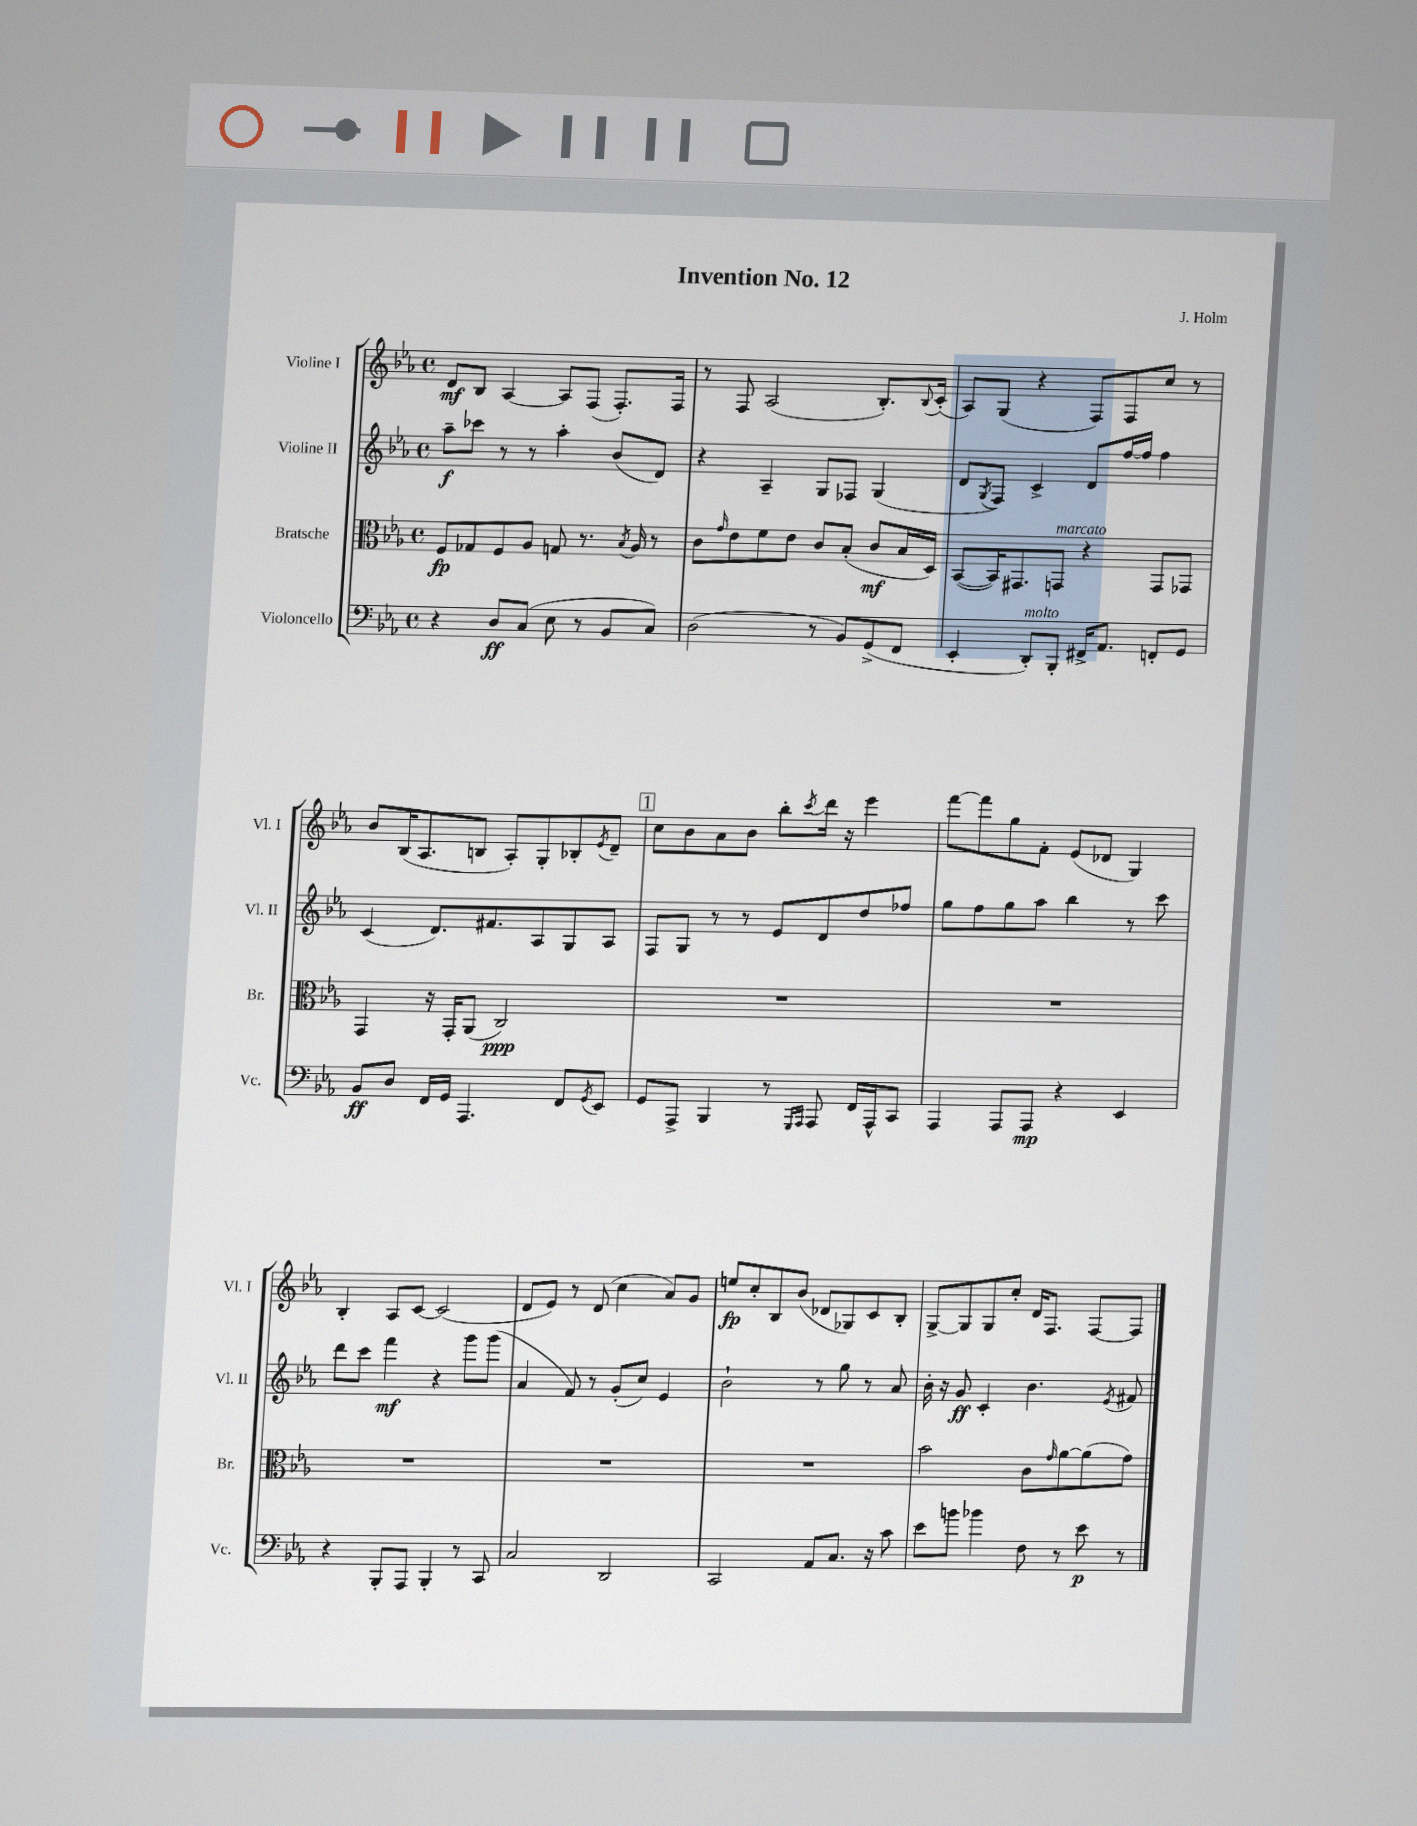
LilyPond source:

\header { title = "Invention No. 12" composer = "J. Holm" }
<<
\new StaffGroup <<
\new Staff = "s0" \with { instrumentName = "Violine I" shortInstrumentName = "Vl. I" } {
    \clef treble \key ees \major \defaultTimeSignature \time 4/4
    d'8\mf bes8 aes4~ aes8 f8( f8.-.) f16 |
    r8 f8 aes2( bes8.-.) \appoggiatura { bes8 } c'16-.( |
    aes8) g8( r4 f8) f8 c''8 r8 |
    bes'8 bes16( aes8. b8 aes8-.) g8-. bes8-. \acciaccatura { ees'8 } d'8-- |
    \mark \markup { \box "1" } c''8 bes'8 aes'8 bes'8 bes''8-. \acciaccatura { c'''8 } d'''16 r16 ees'''4 |
    f'''8~ f'''8 g''8 f'8-. ees'8( des'8 g4) |
    bes4-. aes8 c'8~ c'2( |
    d'8 ees'8) r8 d'8( c''4 aes'8) g'8 |
    e''8\fp c''8-. bes8 bes'8( des'8 ges8) c'8 bes8-. |
    g8~-> g8 g8 c''8-. d'16 f8. f8~ f8 \bar "|." |
}
\new Staff = "s1" \with { instrumentName = "Violine II" shortInstrumentName = "Vl. II" } {
    \clef treble \key ees \major \defaultTimeSignature \time 4/4
    aes''8--\f ces'''8 r8 r8 aes''4-. bes'8( d'8) |
    r4 aes4-- g8 fes8 g4( |
    d'8 \acciaccatura { g8 } f8) c'4-> d'8 f''16~ f''16 f''4 |
    c'4( d'8.) fis'8. aes8 g8 aes8 |
    \mark \markup { \box "1" } f8 g8 r8 r8 ees'8 d'8 d''8 fes''8 |
    g''8 f''8 g''8 aes''8 bes''4 r8 c'''8 |
    d'''8 c'''8 f'''4\mf r4 g'''8 g'''8( |
    aes'4 f'8) r8 g'8-.( c''8) ees'4 |
    bes'2-! r8 g''8 r8 aes'8 |
    bes'16-. r16 g'8\ff c'4-. bes'4. \acciaccatura { ees'8 } fis'8 \bar "|." |
}
\new Staff = "s2" \with { instrumentName = "Bratsche" shortInstrumentName = "Br." } {
    \clef alto \key ees \major \defaultTimeSignature \time 4/4
    f8\fp ges8 f8 aes8 g8 r8. \acciaccatura { bes8 } aes16 r8 |
    c'8 \grace { g'16 } ees'8 f'8 ees'8 c'8 bes8-.( c'8\mf bes16 d16) |
    bes,8~( bes,16) gis,8. g,8^\markup { \italic "marcato" } r4 g,8 ges,8 |
    g,4 r16 g,16-. aes,8( c2\ppp) |
    \mark \markup { \box "1" } R1 |
    R1 |
    R1 |
    R1 |
    R1 |
    bes'2 c'8 \grace { g'16 } aes'8~ aes'8( g'8) \bar "|." |
}
\new Staff = "s3" \with { instrumentName = "Violoncello" shortInstrumentName = "Vc." } {
    \clef bass \key ees \major \defaultTimeSignature \time 4/4
    r4 d8\ff c8( ees8 r8 bes,8 c8) |
    d2( r8 bes,8) g,8->( f,8 |
    ees,4-. d,8-.^\markup { \italic "molto" }) bes,,8-. fis,16-> aes,8. f,8-. g,8 |
    bes,8\ff d8 f,16 g,16 aes,,4. f,8 \acciaccatura { g,8 } ees,8 |
    \mark \markup { \box "1" } g,8 aes,,8-> bes,,4 r8 \grace { g,,16 aes,,16 } aes,,8 f,16 aes,,16-^ c,8 |
    aes,,4 aes,,8 aes,,8\mp r4 ees,4 |
    r4 bes,,8-. aes,,8 bes,,4-. r8 c,8 |
    c2 d,2 |
    c,2 aes,8 c8. r16 c'8 |
    ees'8 b'8 bes'4 f8 r8 ees'8\p r8 \bar "|." |
}
>>
>>
\layout { \context { \Score \remove "Bar_number_engraver" } }
